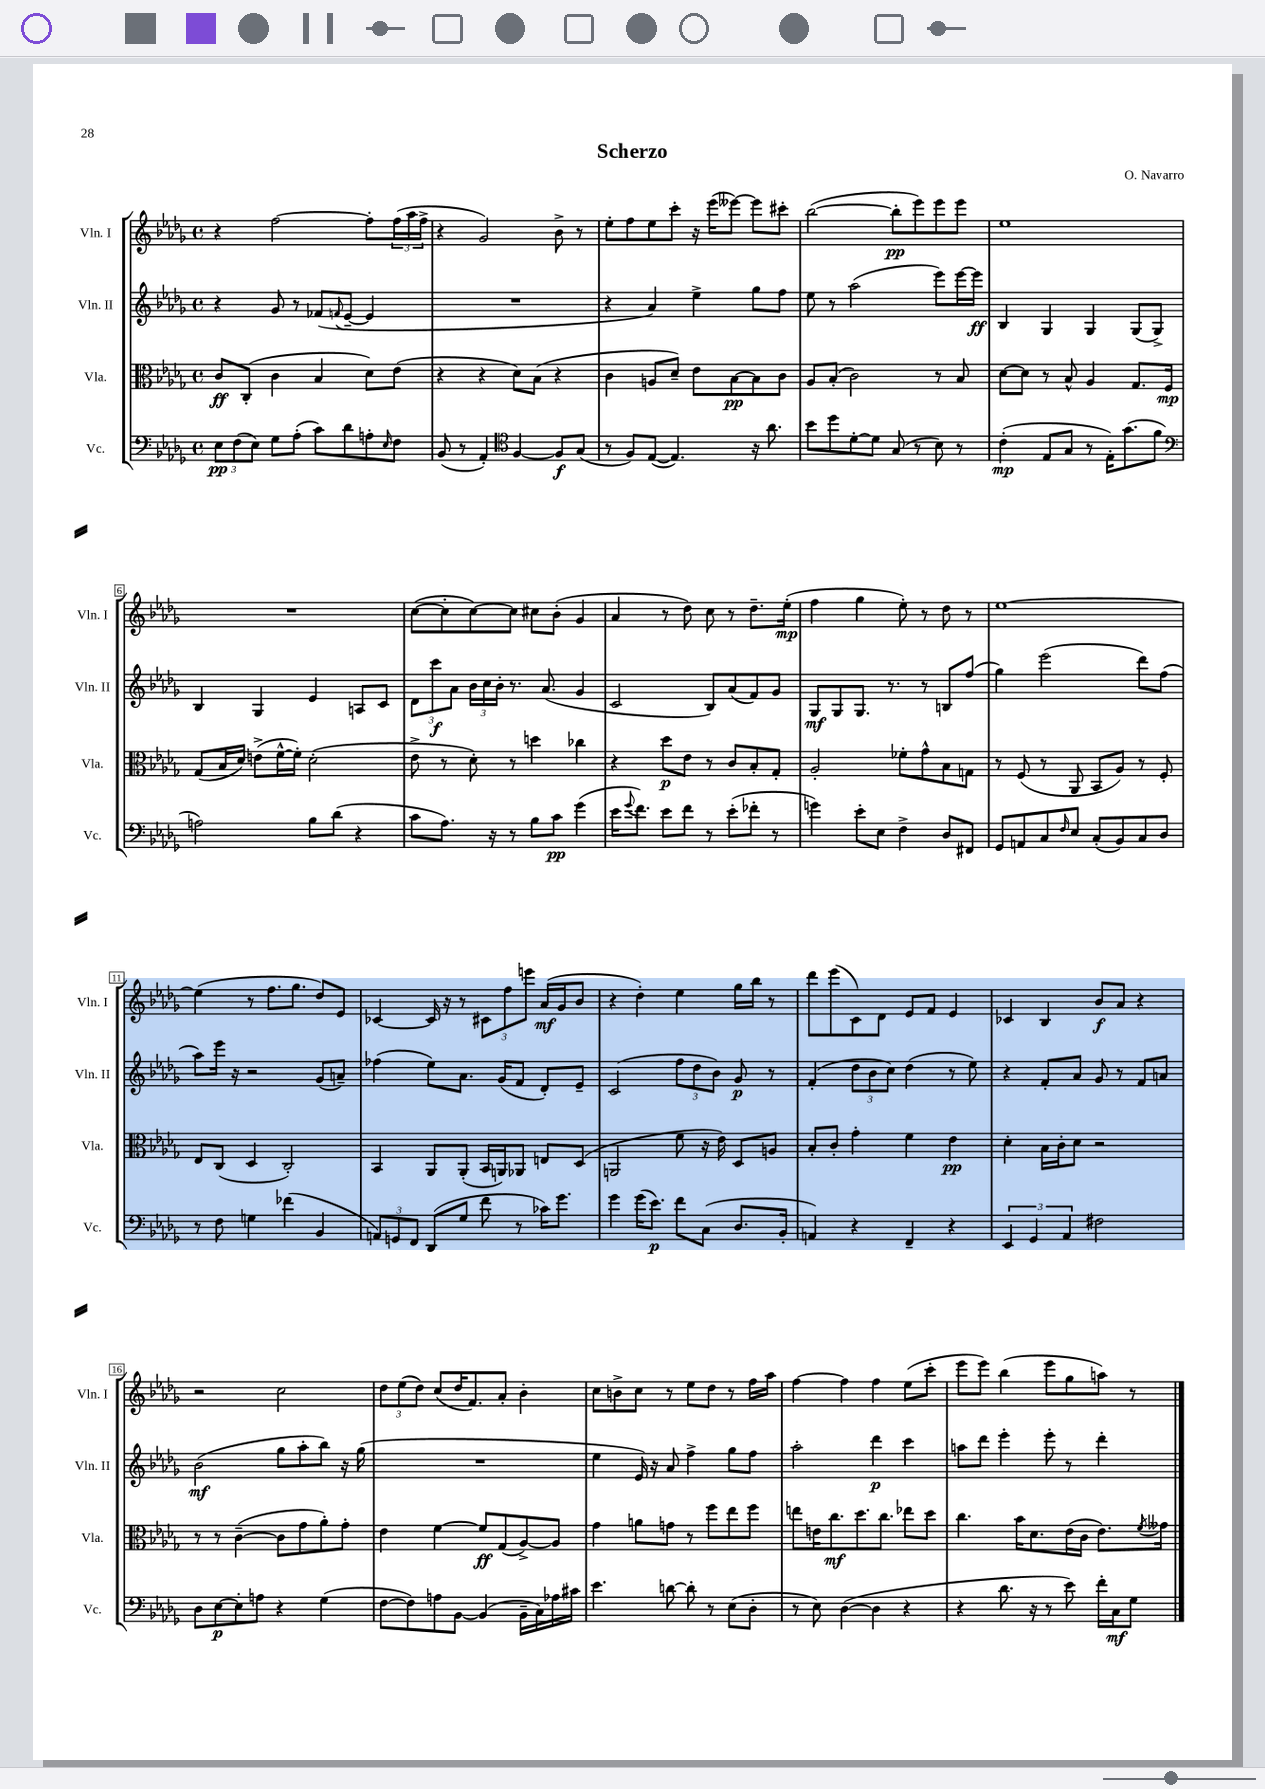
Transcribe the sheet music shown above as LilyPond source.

\header { title = "Scherzo" composer = "O. Navarro" }
<<
\new StaffGroup <<
\new Staff = "s0" \with { instrumentName = "Vln. I" shortInstrumentName = "Vln. I" } {
    \clef treble \key des \major \defaultTimeSignature \time 4/4
    r4 f''2~ f''8-. \tuplet 3/2 { f''16( aes''16 f''16-> } |
    r4 ges'2) bes'8-> r8 |
    ees''8-. f''8 ees''8 c'''8-. r16 ees'''16( eeses'''8~) eeses'''8 cis'''8-. |
    bes''2~( bes''8-.\pp ees'''8) ees'''8 ees'''8 |
    ees''1 |
    R1 |
    c''8~( c''8-. c''8~) c''8 cis''8 bes'8-.( ges'4 |
    aes'4 r8 des''8) c''8 r8 des''8.-- ees''16-.\mp( |
    f''4 ges''4 ees''8-.) r8 des''8 r8 |
    ees''1~ |
    ees''4( r8 f''8. ges''8. des''8) ees'8 |
    ces'4~ ces'16 r16 r8 \tuplet 3/2 { cis'8 f''8 e'''8 } aes'16\mf( ges'16 bes'8 |
    r4 des''4-.) ees''4 ges''16 bes''16 r8 |
    des'''8 ees'''8( c'8) des'8 ees'8 f'8 ees'4 |
    ces'4 bes4 bes'8\f aes'8 r4 |
    r2 c''2 |
    \tuplet 3/2 { des''8 ees''8( des''8) } c''8( des''16 f'8.) aes'8-. bes'4-. |
    c''8 b'8-> c''8 r8 ees''8 des''8 r8 f''16 aes''16 |
    f''4~ f''4 f''4 ees''8( c'''8-. |
    ees'''8 ees'''8) bes''4( ees'''8 ges''8 a''8) r8 \bar "|." |
}
\new Staff = "s1" \with { instrumentName = "Vln. II" shortInstrumentName = "Vln. II" } {
    \clef treble \key des \major \defaultTimeSignature \time 4/4
    r4 ges'8 r8 fes'8( \appoggiatura { f'8 } ees'8~-- ees'4 |
    R1 |
    r4 aes'4) ees''4-> ges''8 f''8 |
    ees''8 r8 aes''2( ees'''8) ees'''16~ ees'''16\ff |
    bes4 ges4 ges4 ges8( ges8->) |
    bes4 ges4 ees'4 a8 c'8 |
    \tuplet 3/2 { des'8 c'''8\f aes'8 } \tuplet 3/2 { bes'16 c''16 bes'16-. } r8. aes'8.( ges'4 |
    c'2 bes8) aes'8( f'8) ges'8 |
    ges8\mf ges8 ges8. r8. r8 b8 f''8( |
    ges''4) ees'''2( des'''8) f''8( |
    aes''8) ees'''16 r16 r2 ges'8( a'8--) |
    fes''4( ees''8) aes'8. ges'16( f'8 des'8-.) ees'8-- |
    c'2( \tuplet 3/2 { f''8 des''8 bes'8) } ges'8\p r8 |
    f'4-.( \tuplet 3/2 { des''8 bes'8 c''8) } des''4( r8 ees''8) |
    r4 f'8-. aes'8 ges'8 r8 f'8 a'8 |
    bes'2\mf( ges''8 aes''8-. bes''8) r16 ges''16( |
    R1 |
    ees''4 ees'16) r16 aes'8 f''4-> ges''8 f''8 |
    aes''2-. des'''4\p c'''4 |
    a''8 des'''8 ees'''4-. ees'''8-. r8 des'''4-. \bar "|." |
}
\new Staff = "s2" \with { instrumentName = "Vla." shortInstrumentName = "Vla." } {
    \clef alto \key des \major \defaultTimeSignature \time 4/4
    c'8\ff c8-.( c'4 bes4 des'8) ees'8( |
    r4 r4 des'8) bes8( r4 |
    c'4 a8 des'8--) ees'8 bes8~\pp bes8 c'8 |
    aes8 bes8-.( c'2) r8 bes8 |
    des'8~ des'8 r8 bes8-^ aes4 ges8. f16\mp |
    ges8( bes16 des'16) e'8->( f'16~-^ f'16-.) des'2-.( |
    ees'8-> r8 des'8-.) r8 d''4 ces''4 |
    r4 des''8\p ees'8 r8 c'8 bes8-. ges8-. |
    aes2-. fes'8-. ges'8-^ bes8 g8 |
    r8 f8( r8 aes,8 bes,8 aes8) r8 f8-. |
    ees8 c8( des4 c2-.) |
    bes,4 aes,8 aes,8-.( bes,16 a,16) aes,8 e8 des8( |
    a,2 f'8 r16 ees'16) des8 a8 |
    bes8-. c'8-. ges'4-. f'4 ees'4\pp |
    des'4-. bes16 c'16-. des'8 r2 |
    r8 r8 c'4~--( c'8 ges'8 aes'8-.) ges'8-. |
    ees'4 f'4~ f'8\ff ges8( aes8~->) aes8 |
    ges'4 a'8 g'8 r8 f''8 ees''8 f''8 |
    e''8 e'16 c''8.\mf des''8. c''8. ees''8 des''8 |
    c''4. bes'16 des'8. ees'16( c'16 ees'8.) \acciaccatura { f'8 } geses'16 \bar "|." |
}
\new Staff = "s3" \with { instrumentName = "Vc." shortInstrumentName = "Vc." } {
    \clef bass \key des \major \defaultTimeSignature \time 4/4
    \tuplet 3/2 { ees8\pp f8( ees8) } ges8 aes8-.( c'8) des'8 a8-. \grace { ees16 } f8 |
    bes,8( r8 aes,4-.) \clef tenor f4~ f8\f ges8( |
    r8 f8) ees8~( ees4.) r16 aes'8. |
    bes'8 des''8 des'8~-. des'8 ges8( r8 bes8) r8 |
    c'4-.\mp( ees8 ges8 r8 ees16-.) ges'8.( f'8 |
    \clef bass a2) bes8 des'8( r4 |
    c'8 aes8.) r16 r8 bes8 c'8\pp ges'4( |
    ees'16 \appoggiatura { ges'8 } f'8.) ees'8 f'8 r8 ees'8-.( fes'8-. r8 |
    g'4) ees'8-. ees8 f4-> des8 fis,8 |
    ges,8 a,8 c8 \grace { f16 } ees8 c8-.( bes,8) c8 des8 |
    r8 f8 g4 fes'4( bes,4 |
    \tuplet 3/2 { a,8) g,8 f,8 } des,8( ges8 f'8 r8 ces'16) ges'8. |
    ges'4 ges'16( ees'8.\p) f'8 c8( des8. bes,16-. |
    a,4) r4 f,4-- r4 |
    \tuplet 3/2 { ees,4 ges,4 aes,4 } fis2 |
    des8 ees8~\p ees8-. a8 r4 ges4( |
    f8~ f8) a8 bes,8~ bes,4( bes,16-- c16) aes16 cis'16 |
    ees'4. d'8~ d'8-. r8 ees8( des8-. |
    r8 ees8) des4~( des4 r4 |
    r4 des'8. r16 r8 ees'8) f'16-. c16\mf ges8 \bar "|." |
}
>>
>>
\layout { \context { \Score \override BarNumber.stencil = #(make-stencil-boxer 0.1 0.3 ly:text-interface::print) } }
